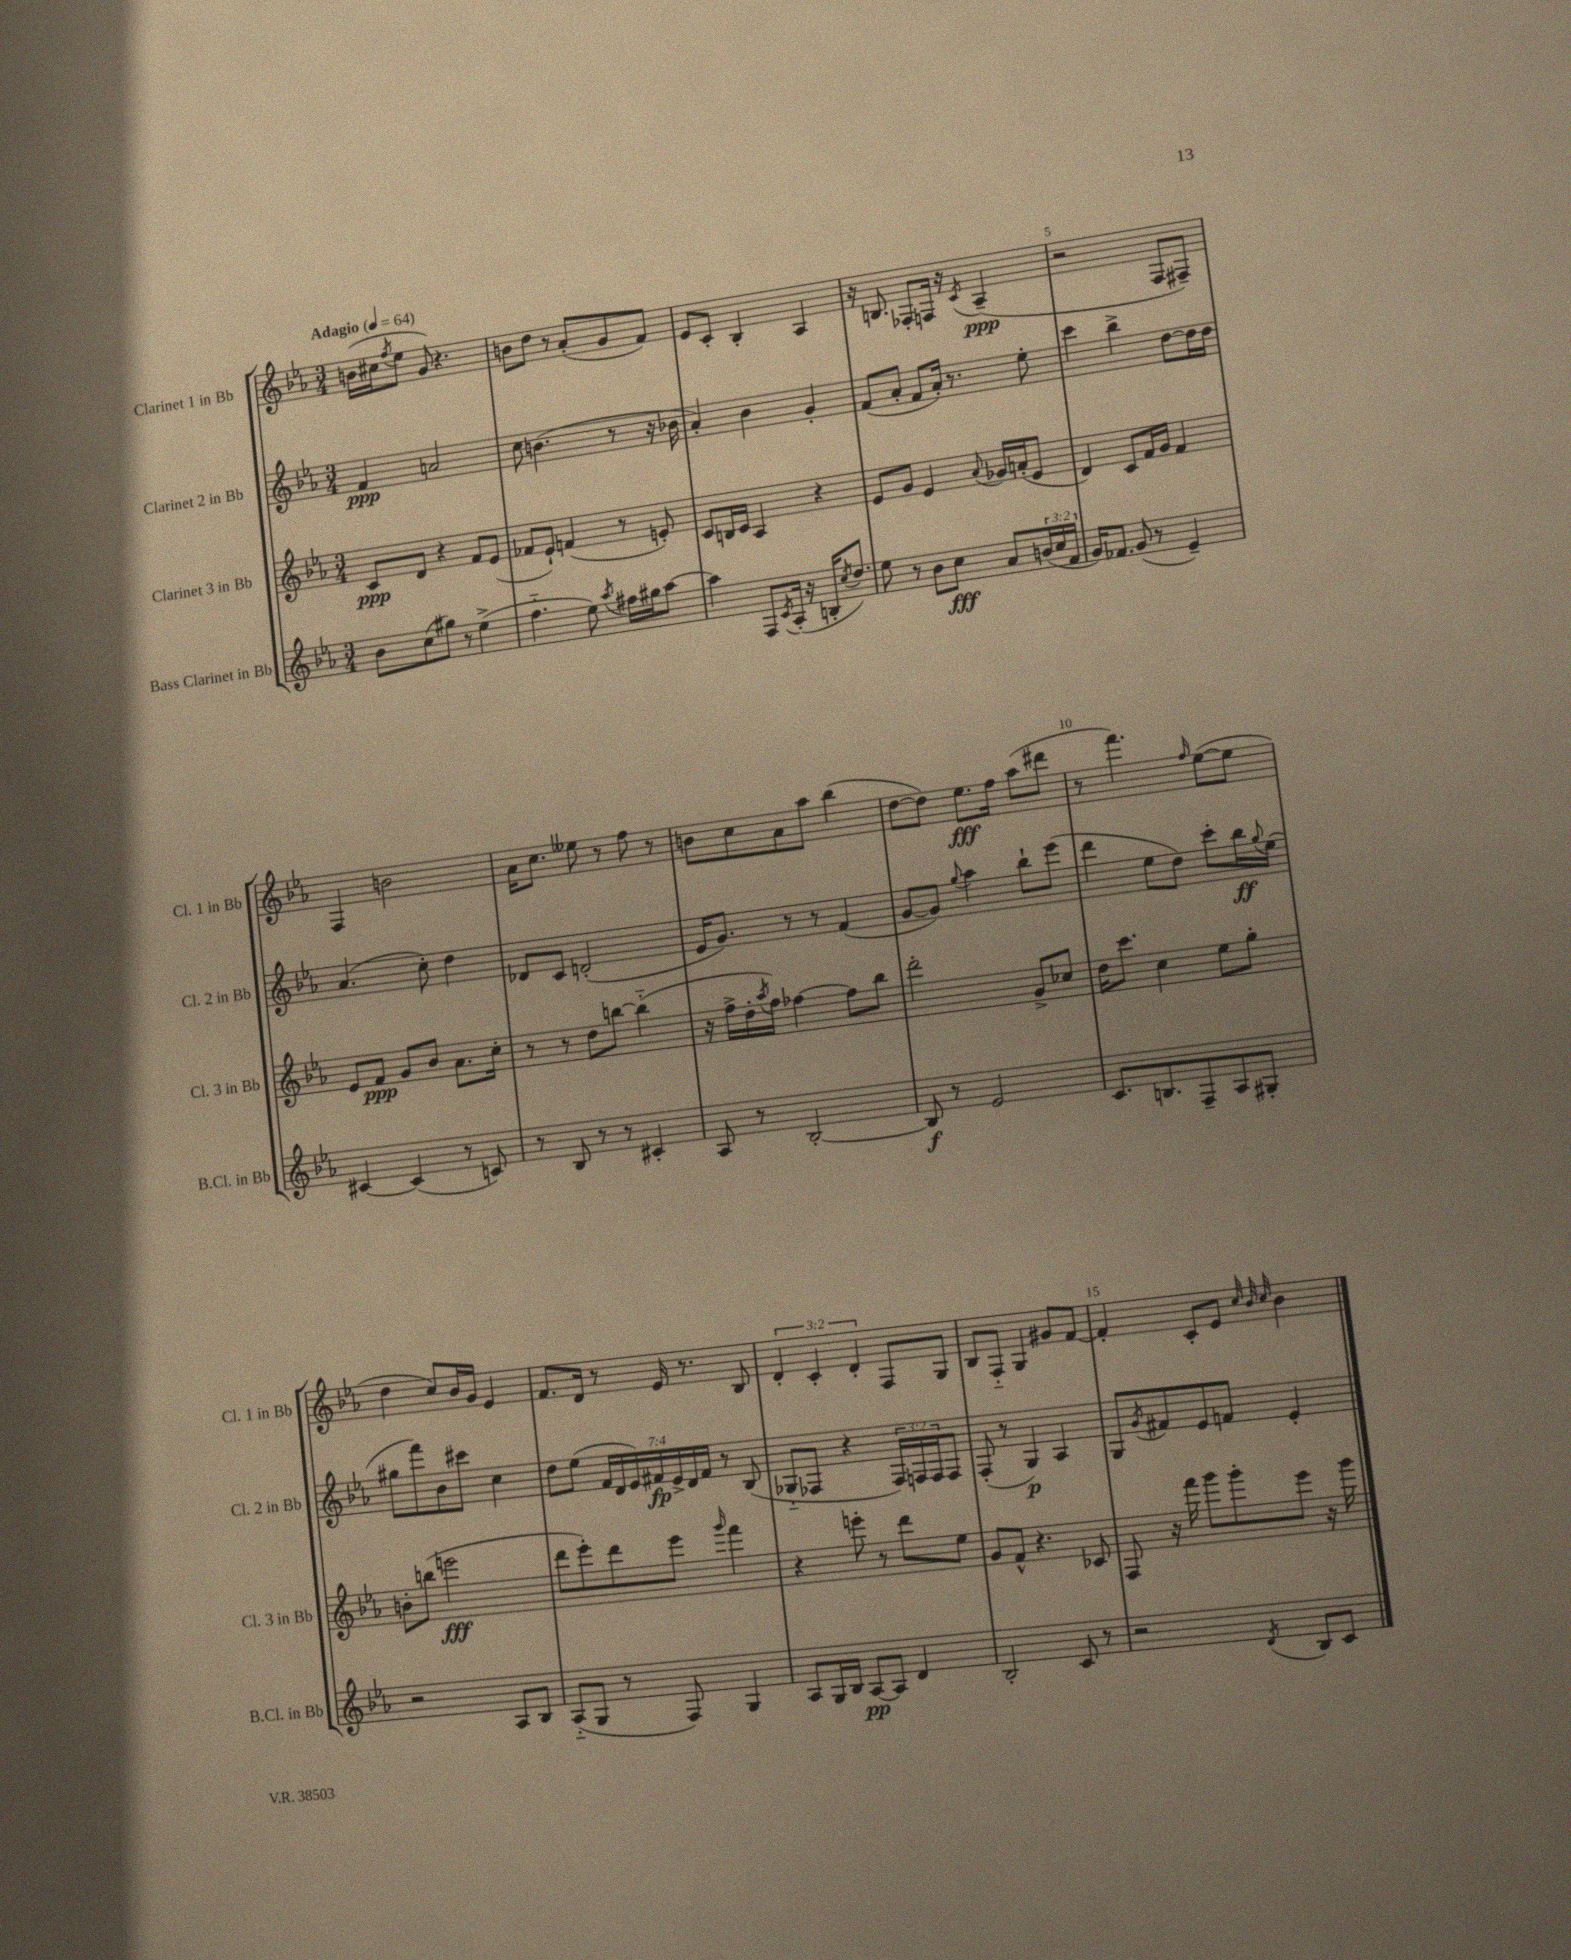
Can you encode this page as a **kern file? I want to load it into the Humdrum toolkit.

**kern	**kern	**kern	**kern
*staff4	*staff3	*staff2	*staff1
*clefG2	*clefG2	*clefG2	*clefG2
*k[b-e-a-]	*k[b-e-a-]	*k[b-e-a-]	*k[b-e-a-]
*M3/4	*M3/4	*M3/4	*M3/4
*MM64	*MM64	*MM64	*MM64
8b-	8c	4f	(16b
.	.	.	16cc#
.	.	.	8qff
(8cc	8d	.	8ee-
8gg#)	4r	2a	8g)
8r	.	.	4.r
(4ee-^	8f	.	.
.	(8e-	.	.
=	=	=	=
4.ff'~	8f-	8cc	8b
.	8e-`)	(4.b	8dd
.	(4f	.	8r
8ee-)	.	.	(8a-'
8qaa-	.	.	.
16ff#	8r	8r	8g
16gg#	.	.	.
[8aa-	8e')	16r	8f)
.	.	16b-	.
=	=	=	=
4aa-]	8c	4a-')	8e-
.	16B	.	8c'
.	16c	.	.
8F	4A-	4b-	4B-'
8qc	.	.	.
(16A-'	.	.	.
16r	.	.	.
16B'	4r	4g'	4A-
8qcc	.	.	.
8.dd)	.	.	.
=	=	=	=
8ee-	8e-	(8f	16r
.	.	.	8.B
8r	8g	8a-'	.
8b-	4e-	8f	8F-'
8cc	.	16a-')	16F
.	.	8.r	16r
.	8qqa-	.	8qc
8a-	16g-	.	(4A-~
.	(16a'	.	.
(24b	8e-	8ee-'	.
24cc	.	.	.
24f	.	.	.
=	=	=	=
16g)	4d)	4ccc	2r
8.f-	.	.	.
(8g	8c	4bb-^	.
8r	16f	.	.
.	16g	.	.
4e-~)	4f	[8dd	8F
.	.	16dd]	8F#~)
.	.	16dd	.
=	=	=	=
[4c#	8e-	(4.a-	4F
.	8f	.	.
(4c#]	8g	.	2b
.	8b-	8cc')	.
8r	8.a-	4dd	.
8c)	.	.	.
.	16cc'	.	.
=	=	=	=
8r	8r	8d-	16a-
.	.	.	8.cc
8B-	8r	8c	.
8r	8dd	(2d'	8ee--
8r	[8bb	.	8r
4c#'	(4bb'~]	.	8ff
.	.	.	8r
=	=	=	=
8A-	16r	16e-	8b
.	16ff^	8.g)	.
8r	16dd'	.	8cc
.	8qaa-	.	.
.	16ff)	.	.
[2B-'	[4ff-	8r	8a-
.	.	8r	8aa-
.	8ff-]	(4f	(4bb-
.	8bb-	.	.
=	=	=	=
8B-]	2ddd'	[8g	[8dd
8r	.	8g])	8dd])
.	.	8qqgg	.
2e-	.	4aa-	8.ee-
.	.	.	16ff
.	8g^	8bb-`	(8aa-
.	8cc-	(8eee-	8ddd#
=	=	=	=
8.c	16dd	4ddd	8r
.	8.ccc	.	.
.	.	.	4.fff)
8.B	.	.	.
.	4cc	8ee-	.
8F~	.	8dd)	.
.	.	.	16qqff
8A-	8ee-	8ccc'	([8ee-
8G#'	8gg'	16bb-	8ee-]
.	.	8qqgg	.
.	.	(16ee-	.
=	=	=	=
2r	8b'	8gg#	4dd
.	(8bb	8fff)	.
.	2eee	8b-	8cc)
.	.	8ccc#	16b-
.	.	.	16g
8A-	.	4cc	4e-
8B-	.	.	.
=	=	=	=
(8A-'~	8ddd	8dd	8.f
8G	8eee-')	(8ee-	.
.	.	.	16d
8r	8ddd	28f	8r
.	.	28d	.
.	.	28e-)	.
.	.	28f#	.
8F)	8eee-	.	16e-
.	.	28e-^	.
.	.	28d	.
.	.	.	8.r
.	.	28f#	.
.	16qqggg	.	.
4G	4fff	8r	.
.	.	(8B-	8B-
=	=	=	=
8A-	4r	8G-'~	6d'
16G	.	8F-	.
.	.	.	6c'
16B-	.	.	.
[8A-	8eee'	4r	.
.	.	.	6d'
8A-]	8r	.	.
4d	8ddd	24F-)	8F
.	.	24F	.
.	.	24F	.
.	8ee-	8F	8G
=	=	=	=
2B-'	8g	(8F'	8B-
.	8f^^	8r	8F'~
.	4.r	4G)	4G
8c	.	4A-	8g#
8r	8c-	.	[8f
=	=	=	=
2r	8F	8G	4f']
.	.	8qg	.
.	16r	8f#	.
.	16fff	.	.
.	8ggg	8e-	8c'
.	8ggg'	8f	8e-
.	.	.	32qqcc
.	.	.	32qqb-
8qd	.	.	32qqcc
8B-	8eee-	4e-'	4b-
8c	16r	.	.
.	16ggg	.	.
==	==	==	==
*-	*-	*-	*-
